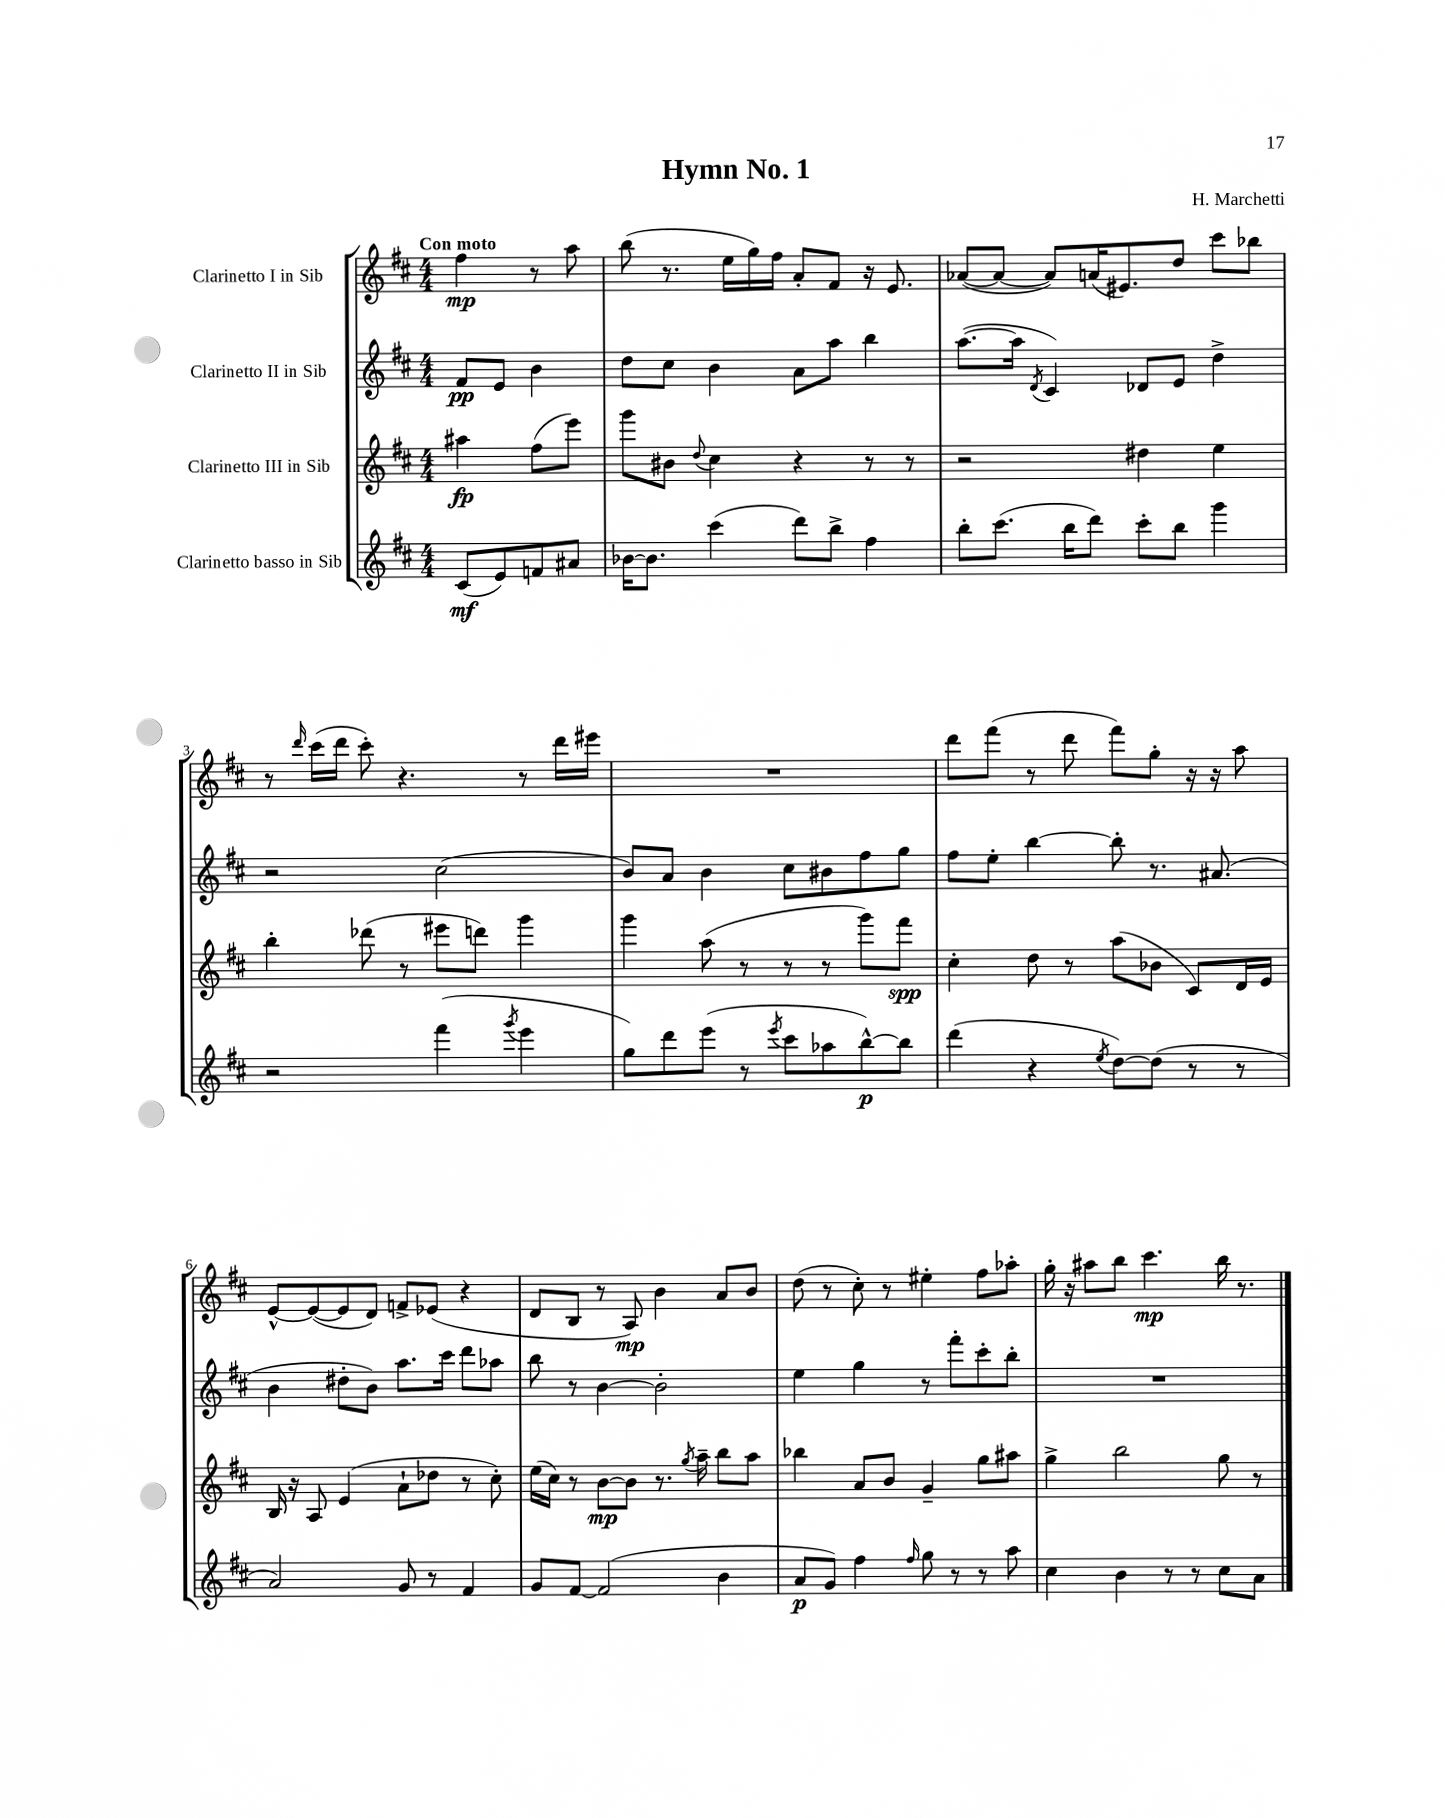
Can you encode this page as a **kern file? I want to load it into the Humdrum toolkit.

**kern	**kern	**kern	**kern
*staff4	*staff3	*staff2	*staff1
*clefG2	*clefG2	*clefG2	*clefG2
*k[f#c#]	*k[f#c#]	*k[f#c#]	*k[f#c#]
*M4/4	*M4/4	*M4/4	*M4/4
(8c#	4aa#	8f#	4ff#
8e)	.	8e	.
8f	(8ff#	4b	8r
8a#	8eee)	.	8aa
=	=	=	=
[16b-	8ggg	8dd	(8bb
8.b-]	.	.	.
.	8b#	8cc#	8.r
.	8qqdd	.	.
(4ccc#	4cc#	4b	.
.	.	.	16ee
.	.	.	16gg)
.	.	.	16ff#
8ddd)	4r	8a	8a'
8bb^	.	8aa	8f#
4ff#	8r	4bb	16r
.	.	.	8.e
.	8r	.	.
=	=	=	=
8bb'	2r	([8.aa	([8a-
(8.ccc#	.	.	8a-_
.	.	16aa]	.
.	.	8qd	.
.	.	4c#)	8a-])
16bb	.	.	.
8ddd)	.	.	(16a
.	.	.	8.e#)
8ccc#'	4dd#	8d-	.
8bb	.	8e	8dd
4ggg	4ee	4dd^	8ccc#
.	.	.	8bb-
=	=	=	=
2r	4bb'	2r	8r
.	.	.	16qqddd
.	.	.	(16ccc#
.	.	.	16ddd
.	(8ddd-	.	8ccc#')
.	8r	.	4.r
(4fff#	8eee#	(2cc#	.
.	8ddd)	.	.
8qggg	.	.	.
4eee	4ggg	.	8r
.	.	.	16ddd
.	.	.	16eee#
=	=	=	=
8gg)	4ggg	8b)	1r
8ddd	.	8a	.
(8eee	(8aa	4b	.
8r	8r	.	.
8qeee	.	.	.
8ccc#	8r	8cc#	.
8aa-	8r	8b#	.
[8bb^^)	8ggg)	8ff#	.
8bb]	8fff#	8gg	.
=	=	=	=
(4ddd	4cc#'	8ff#	8ddd
.	.	8ee'	(8fff#
4r	8dd	[4bb	8r
.	8r	.	8ddd
8qee	.	.	.
[8dd)	(8aa	8bb']	8fff#)
(8dd]	8b-	8.r	8gg'
8r	8c#)	.	16r
.	.	(8.a#	16r
8r	16d	.	8aa
.	16e	.	.
=	=	=	=
2a)	16B	4b	[8e^^
.	16r	.	.
.	8A	.	(8e_
.	(4e	8dd#'	8e]
.	.	8b)	8d)
8g	8a`	8.aa	8f^
8r	8dd-	.	(8e-
.	.	16ccc#	.
4f#	8r	8ddd	4r
.	8cc#')	8aa-	.
=	=	=	=
8g	(16ee	8bb	8d
.	16cc#)	.	.
[8f#	8r	8r	8B
(2f#]	[8b	[4b	8r
.	8b]	.	8A)
.	8.r	2b']	4b
.	8qgg	.	.
.	16aa~	.	.
4b	8bb	.	8a
.	8aa	.	8b
=	=	=	=
8a	4bb-	4ee	(8dd
8g)	.	.	8r
4ff#	8a	4gg	8cc#')
.	8b	.	8r
16qqff#	.	.	.
8gg	4g~	8r	4ee#'
8r	.	8fff#'	.
8r	8gg	8ccc#'	8ff#
8aa	8aa#	8bb'	8aa-'
=	=	=	=
4cc#	4gg^	1r	16gg'
.	.	.	16r
.	.	.	8aa#
4b	2bb	.	8bb
.	.	.	4.ccc#
8r	.	.	.
8r	.	.	.
8cc#	8gg	.	16bb
.	.	.	8.r
8a	8r	.	.
==	==	==	==
*-	*-	*-	*-
